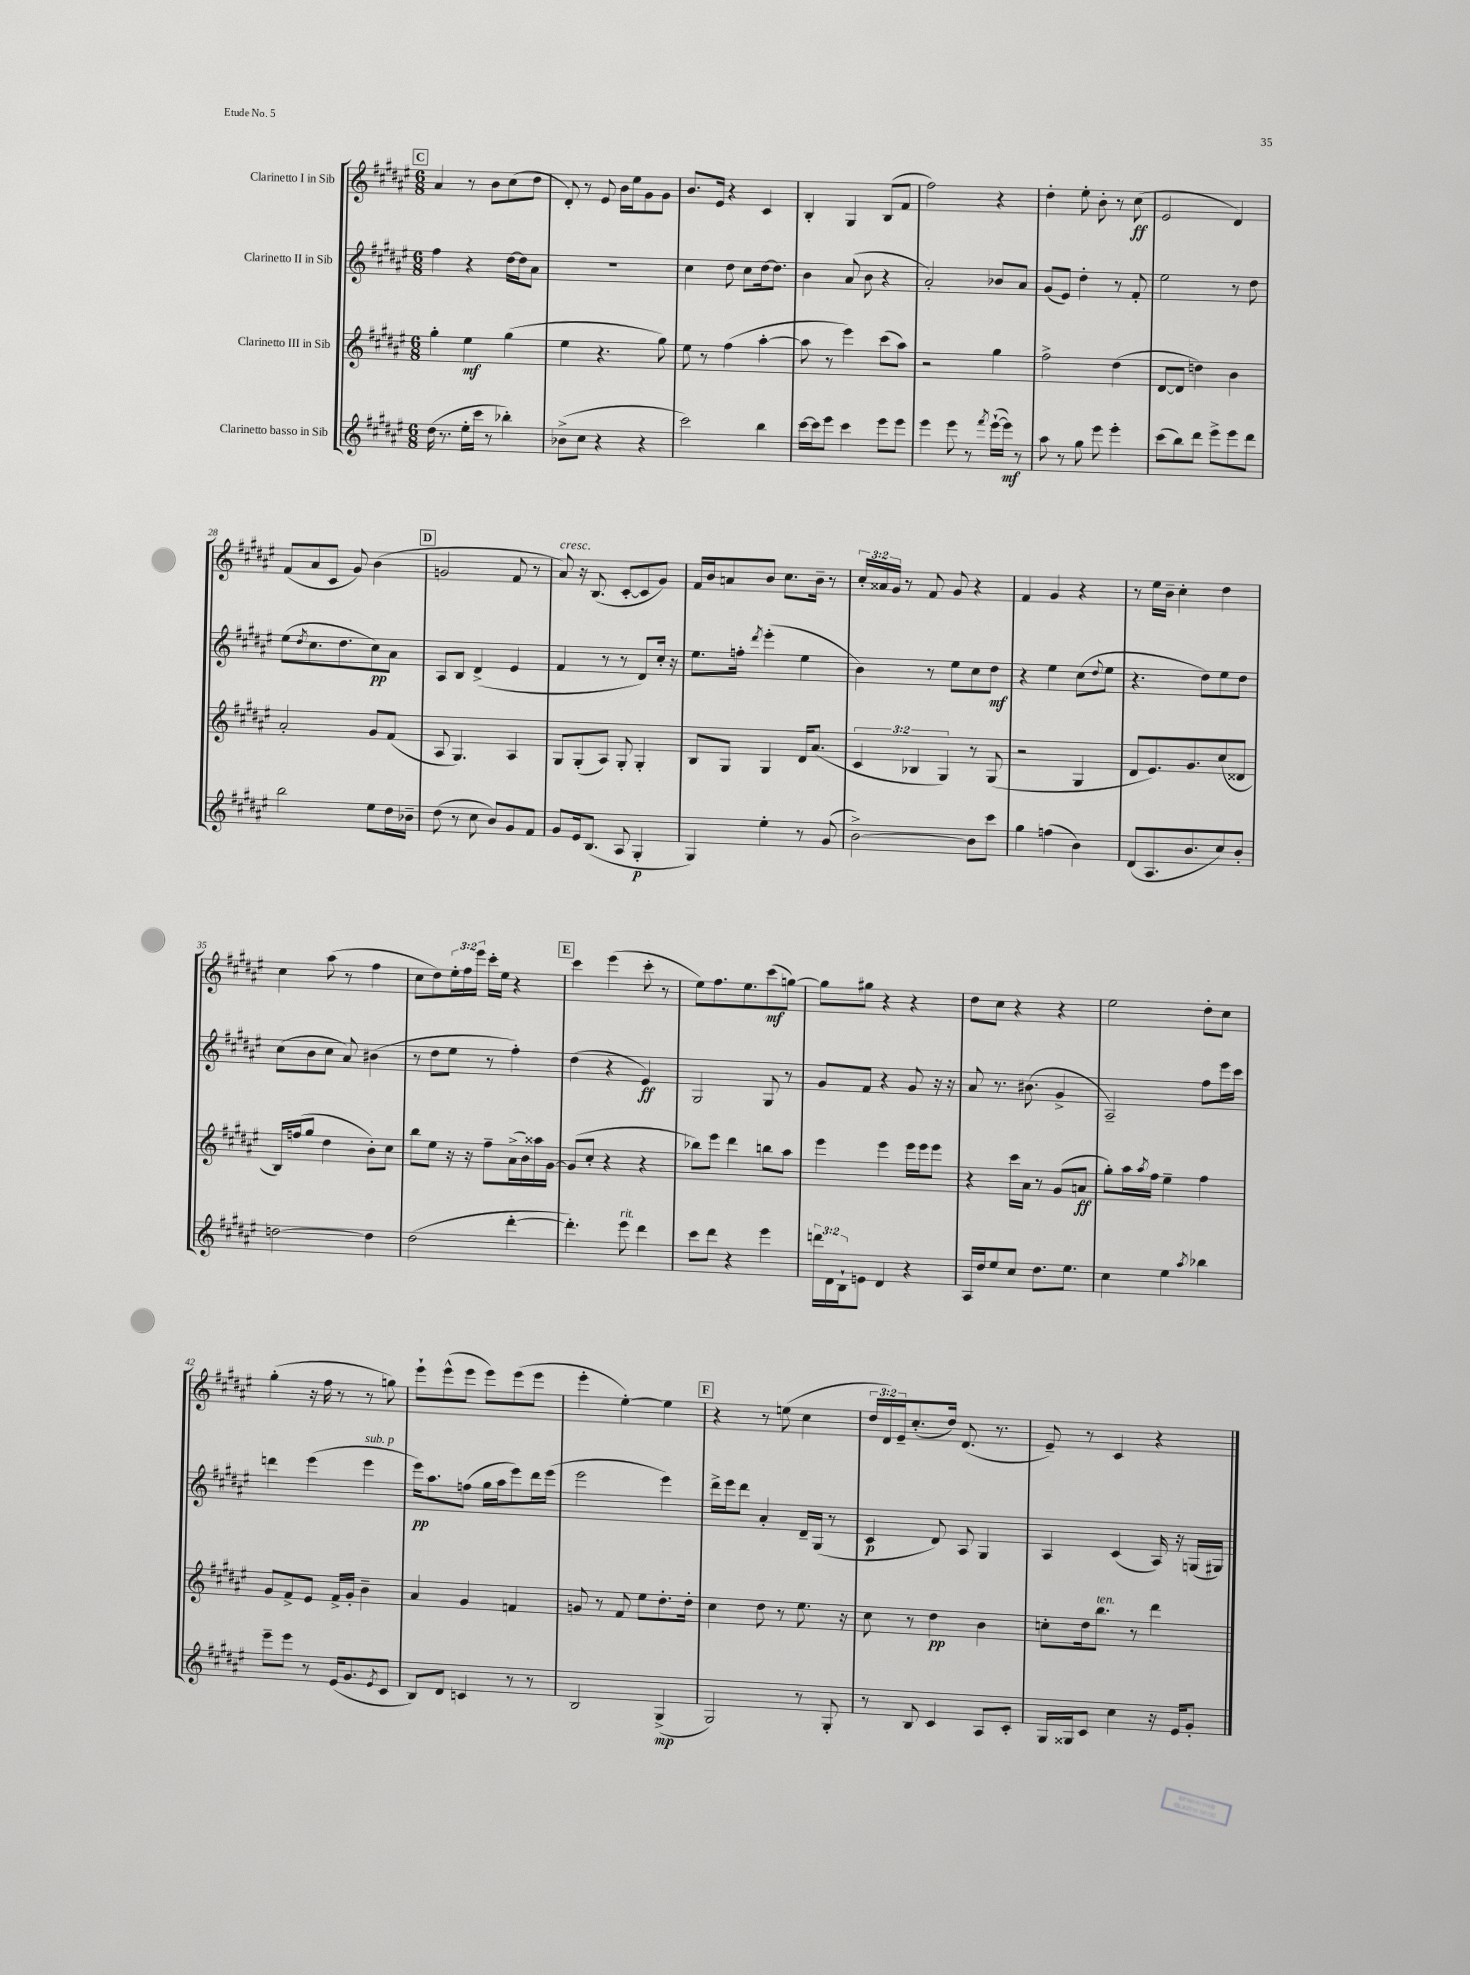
<<
\new StaffGroup <<
\new Staff = "s0" \with { instrumentName = "Clarinetto I in Sib" } {
    \clef treble \key fis \major \numericTimeSignature \time 6/8 \override Staff.TupletNumber.text = #tuplet-number::calc-fraction-text
    \mark \markup { \box "C" } ais'4 r8 b'8 cis''8( dis''8 |
    dis'8-.) r8 eis'8 b'16 eis''16 gis'8 gis'8 |
    b'8. eis'16 r4 cis'4 |
    b4-. gis4 b8( fis'8 |
    fis''2) r4 |
    dis''4-. eis''8-. b'8-. r8 cis''8\ff( |
    eis'2 dis'4) |
    fis'8( ais'8 cis'8 gis'8) b'4( |
    \mark \markup { \box "D" } g'2 fis'8 r8 |
    ais'8^\markup { \italic "cresc." }) r16 b8.( cis'8~-. cis'8 gis'8) |
    fis'16 b'16 a'8 b'8 cis''8. b'16-- r8 |
    \tuplet 3/2 { cis''16-. aisis'16 gis'16 } r8 fis'8 gis'8 r4 |
    fis'4 gis'4 r4 |
    r8 eis''16 b'16-- cis''4-. dis''4 |
    cis''4 ais''8( r8 fis''4 |
    cis''8 dis''8) \tuplet 3/2 { eis''16-. fis''16 eis'''16 } cis'''16-. eis''16 r4 |
    \mark \markup { \box "E" } cis'''4 eis'''4( cis'''8-. r8 |
    eis''8) fis''8. eis''8. cis'''8\mf( g''8~) |
    g''8 gis''8 r4 r4 |
    dis''8 cis''8 r4 r4 |
    eis''2 dis''8-. cis''8 |
    gis''4-.( r16 fis''16 r8 r8 g''8) |
    eis'''8-! eis'''8-^( eis'''8 eis'''8) eis'''8( eis'''8 |
    eis'''4-. eis''4~-.) eis''4 |
    \mark \markup { \box "F" } r4 r8 e''8( cis''4 |
    \tuplet 3/2 { dis''16 dis'16) eis'16-- } cis''8.-.( dis''16) dis'8.( r8. |
    eis'8--) r8 cis'4 r4 \bar "|." |
}
\new Staff = "s1" \with { instrumentName = "Clarinetto II in Sib" } {
    \clef treble \key fis \major \numericTimeSignature \time 6/8
    \mark \markup { \box "C" } fis''4 r4 dis''16~ dis''16 ais'8 |
    R2. |
    cis''4 dis''8 cis''8 dis''16~ dis''8. |
    b'4 ais'8( b'8 r4 |
    ais'2-.) bes'8 ais'8 |
    gis'8( eis'8) dis''4-. r8 fis'8-. |
    eis''2 r8 dis''8 |
    eis''8( \acciaccatura { dis''8 } cis''8. dis''8. cis''8\pp) ais'8 |
    \mark \markup { \box "D" } ais8 b8 dis'4->( eis'4 |
    fis'4 r8 r8 dis'8) cis''16-. r16 |
    eis''8. f''16-. \acciaccatura { dis'''8 } eis'''4-.( eis''4 |
    b'4) r8 eis''8 cis''8 dis''8\mf |
    r4 eis''4 cis''8( \appoggiatura { dis''8 } eis''8 |
    r4. dis''8) eis''8 dis''8 |
    cis''8( b'8 cis''8 ais'8) bis'4( |
    r8 dis''8 eis''8 r8 fis''4-.) |
    \mark \markup { \box "E" } dis''4( r4 eis'4\ff) |
    gis2 gis8 r8 |
    gis'8 fis'8 r4 gis'8 r16 r16 |
    ais'8 r8. bis'8.( gis'4-> |
    ais2--) fis''8 eis'''16 cis'''16 |
    d'''4 eis'''4( eis'''4^\markup { \italic "sub. p" } |
    eis'''16\pp) ais''8. f''8( gis''16 ais''16 eis'''8) dis'''16 eis'''16( |
    eis'''2 eis'''4) |
    \mark \markup { \box "F" } dis'''16-> eis'''16 dis'''8 ais'4-. dis'16-- gis16( r8 |
    cis'4\p dis'8) ais8 gis4 |
    ais4 cis'4( ais16) r16 g16( gis16) \bar "|." |
}
\new Staff = "s2" \with { instrumentName = "Clarinetto III in Sib" } {
    \clef treble \key fis \major \numericTimeSignature \time 6/8 \override Staff.TupletNumber.text = #tuplet-number::calc-fraction-text
    \mark \markup { \box "C" } gis''4-. eis''4\mf gis''4( |
    eis''4 r4. gis''8) |
    eis''8 r8 fis''4( ais''4~-. |
    ais''8 r8 eis'''4) cis'''8( ais''8) |
    r2 gis''4 |
    fis''2-> dis''4( |
    dis'8~ dis'8 d''4) b'4 |
    ais'2-. gis'8 fis'8( |
    \mark \markup { \box "D" } ais8 gis4.) ais4 |
    gis8 gis8-.( ais8) gis8-. gis4-. |
    b8 gis8 gis4 dis'16 ais'8.( |
    \tuplet 3/2 { cis'4 bes4 gis4) } r8 gis8( |
    r2 gis4 |
    dis'8 eis'8.) gis'8. cis''8( disis'8 |
    b16) f''16( gis''8 dis''4 b'8-.) cis''8 |
    b''8 eis''8 r16 r16 fis''8-- ais'16->( b'16) aisis''16 gis'16~ |
    \mark \markup { \box "E" } gis'8( cis''8-. r4 r4 |
    bes''8) eis'''8 dis'''4 b''8 ais''8 |
    eis'''4 eis'''4 eis'''16 eis'''16 eis'''8 |
    r4 cis'''16 ais'16 r8 gis'8( a'8\ff |
    gis''8-.) ais''16 \acciaccatura { ais''8 } fis''16 eis''4-- fis''4 |
    gis'8 fis'8-> eis'8 fis'16-> gis'16-. b'4-- |
    ais'4 gis'4 f'4 |
    g'8 r8 fis'8 eis''8 dis''8.-. dis''16-. |
    \mark \markup { \box "F" } cis''4 dis''8 r8 eis''8. r16 |
    cis''8 r8 dis''4\pp b'4 |
    c''8-. dis''16 b''8.^\markup { \italic "ten." } r8 dis'''4 \bar "|." |
}
\new Staff = "s3" \with { instrumentName = "Clarinetto basso in Sib" } {
    \clef treble \key fis \major \numericTimeSignature \time 6/8 \override Staff.TupletNumber.text = #tuplet-number::calc-fraction-text
    \mark \markup { \box "C" } dis''16( r8. eis''16-. cis'''16 r8 bes''4-.) |
    bes'8->( cis''8 r4 r4 |
    cis'''2) b''4 |
    cis'''16~ cis'''16 eis'''8 cis'''4 eis'''8 eis'''8 |
    eis'''4 eis'''8 r8 \acciaccatura { fis'''8 } eis'''16~-!( eis'''16\mf) r8 |
    ais''8 r8 gis''8 eis'''8 eis'''4-. |
    cis'''8( b''8) dis'''8 eis'''8-> eis'''8 dis'''8 |
    b''2 eis''8 dis''16 bes'16-- |
    \mark \markup { \box "D" } dis''8( r8 cis''8 b'8) gis'8 fis'8 |
    gis'8 eis'16 b8.( ais8 gis4-.\p |
    gis4) eis''4-. r8 gis'8( |
    b'2~->) b'8 cis'''8 |
    gis''4 f''4( b'4) |
    dis'8( ais8. b'8. cis''8) b'8-. |
    d''2~ d''4 |
    dis''2( dis'''4~-. |
    \mark \markup { \box "E" } dis'''4.-.) eis'''8^\markup { \italic "rit." } dis'''4 |
    cis'''8 dis'''8 r4 eis'''4 |
    \tuplet 3/2 { d'''16 dis'16 b16-! } e'8 dis'4 r4 |
    ais16 dis''16 eis''8 cis''8 dis''8. eis''8. |
    cis''4 eis''4 \acciaccatura { ais''8 } bes''4 |
    eis'''8-- eis'''8 r8 eis'16( gis'8. \acciaccatura { eis'8 } cis'8 |
    b8) dis'8 c'4 r8 r8 |
    b2 gis4->\mp( |
    \mark \markup { \box "F" } gis2) r8 gis8-. |
    r8 b8 cis'4 ais8 cis'8-. |
    gis16 gisis16 cis'8 cis''4 r16 eis'16 gis'8-. \bar "|." |
}
>>
>>
\layout { \context { \Score currentBarNumber = #21 } }
